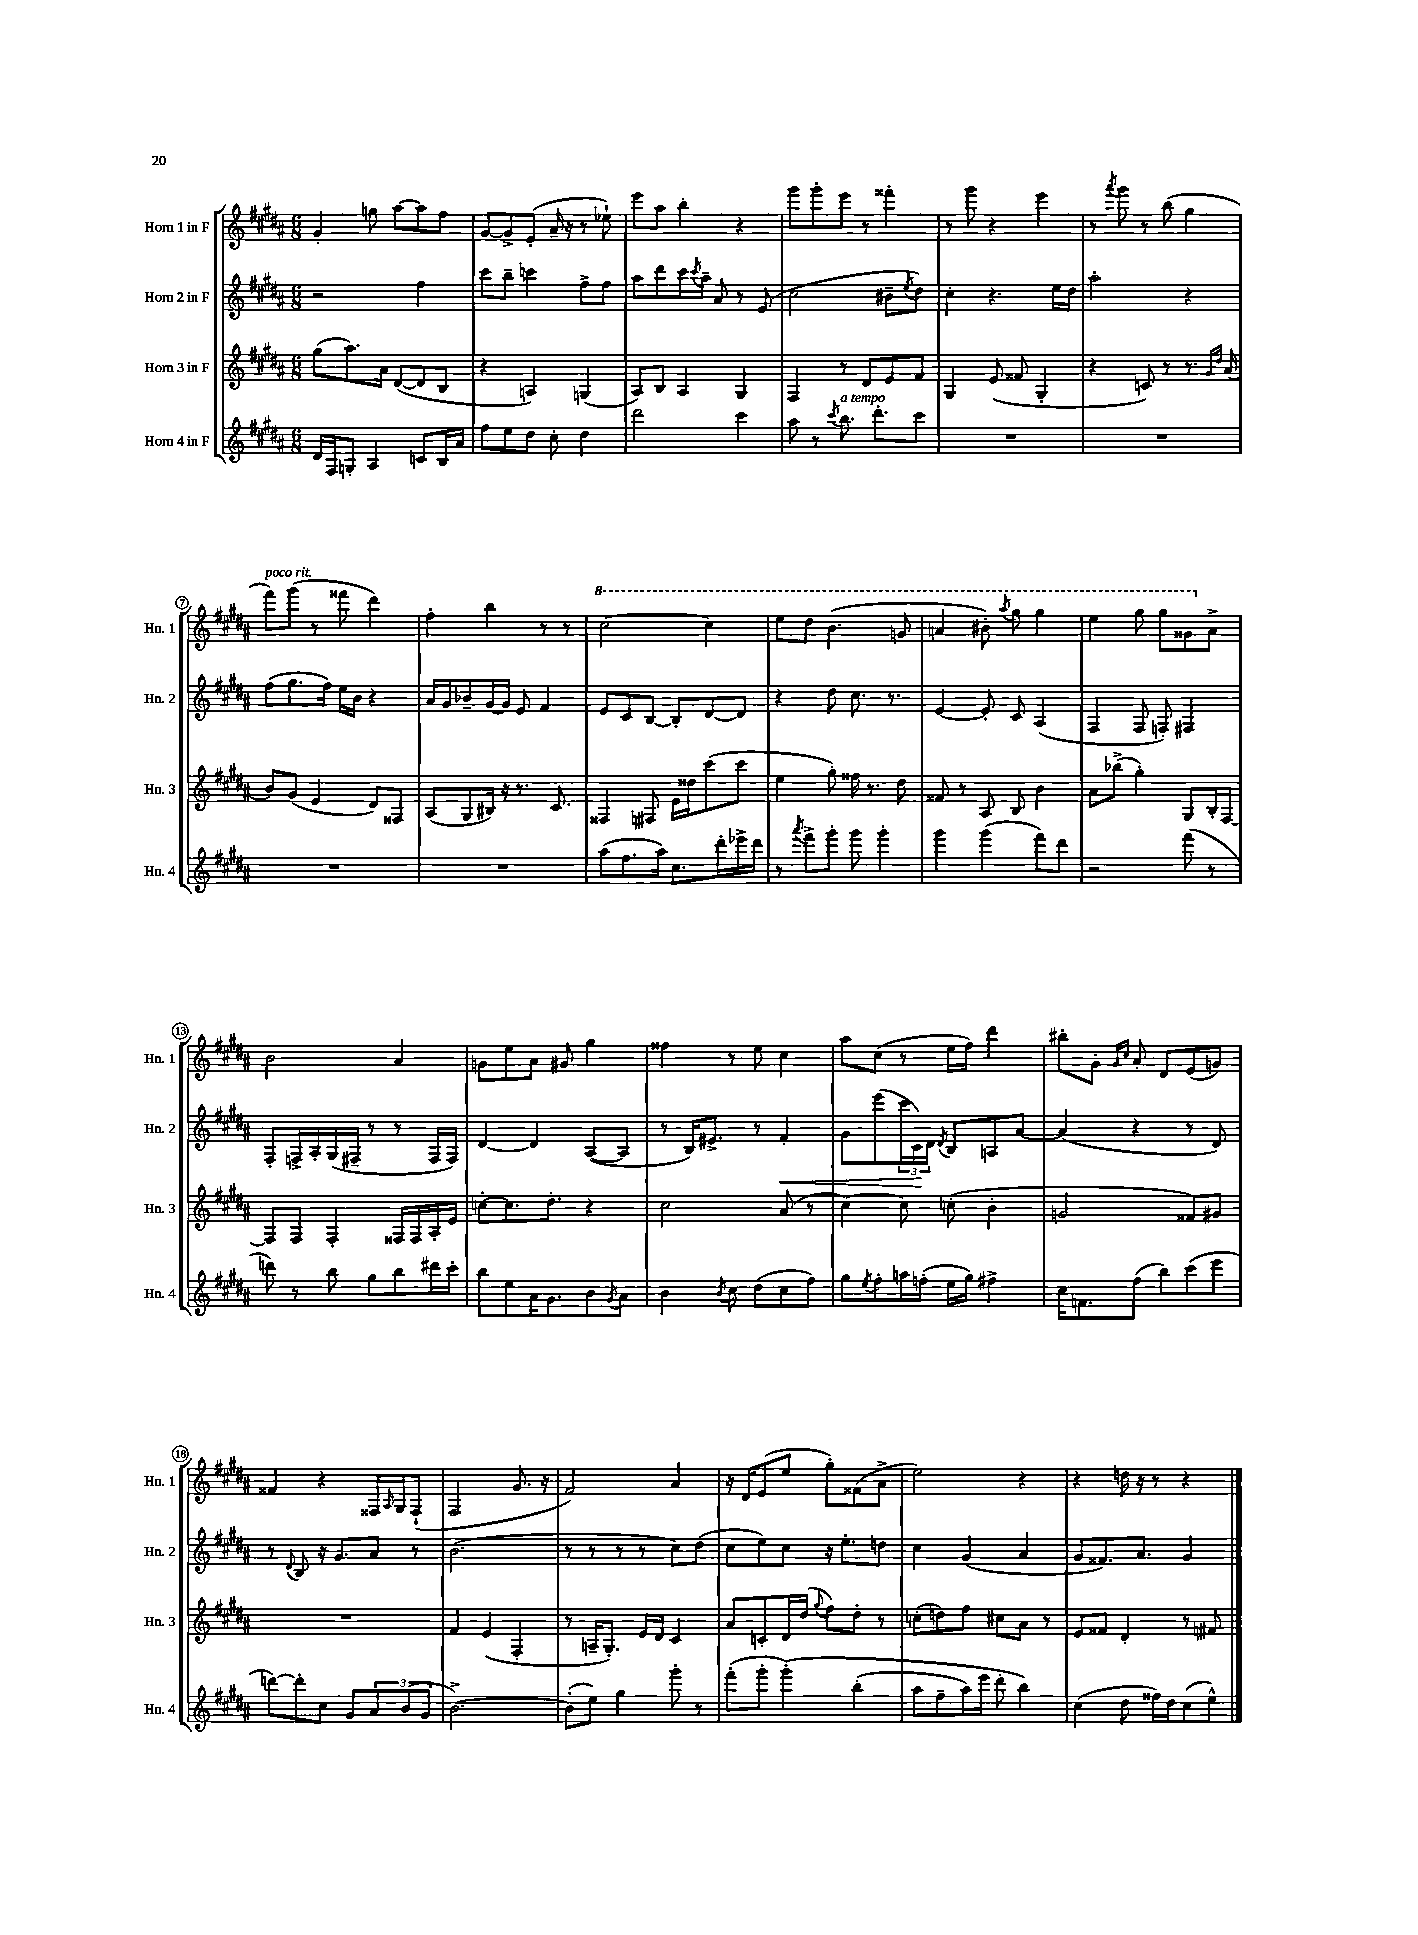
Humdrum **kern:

**kern	**kern	**kern	**dynam	**kern
*part4	*part3	*part2	*part2	*part1
*staff4	*staff3	*staff2	*staff2	*staff1
*I"Horn 4 in F	*I"Horn 3 in F	*I"Horn 2 in F	*	*I"Horn 1 in F
*I'Hn. 4	*I'Hn. 3	*I'Hn. 2	*	*I'Hn. 1
*clefG2	*clefG2	*clefG2	*	*clefG2
*k[f#c#g#d#a#]	*k[f#c#g#d#a#]	*k[f#c#g#d#a#]	*	*k[f#c#g#d#a#]
*M6/8	*M6/8	*M6/8	*	*M6/8
=1	=1	=1	=1	=1
16d#/LL	(8gg#\L	2r	.	4g#'/
16F#/J	.	.	.	.
8Gn'/J	8.aa#\)	.	.	.
4A#/	.	.	.	8ggn\
.	16a#\Jk	.	.	.
.	([8d#/L	.	.	[8aa#\L
8cn/L	8d#/]	4ff#\	.	8aa#\]
16B/L	8B/J	.	.	8ff#\J
16a#/JJ	.	.	.	.
=2	=2	=2	=2	=2
8ff#\L	4r	8ccc#\L	.	[8g#/L
8ee\	.	8bb~\J	.	8g#^/]
8dd#\J	4An/)	4cccn\	.	(8e'/J
8cc#'\	.	.	.	16a#~/
.	.	.	.	16r
4dd#\	(4Gn/	8ff#^\L	.	8r
.	.	8ff#\J	.	8ee-X`\)
=3	=3	=3	=3	=3
2ddd#\	8A#/L)	8aa#\L	.	8eee\L
.	8B/J	8ddd#\	.	8aa#\J
.	4A#/	16ccc#\L	.	4bb'\
.	.	8qccc#/	.	.
.	.	16aa#~\JJ	.	.
.	.	8a#/	.	.
4ccc#\	4G#/	8r	.	4r
.	.	(8e/	.	.
=4	=4	=4	=4	=4
8aa#\	4F#/	2cc#\	.	8ggg#\L
8r	.	.	.	8ggg#'\
8qccc#/	.	.	.	.
!LO:TX:a:i:t=a tempo	!	!	!	!
8.bb\	8r	.	.	8eee\J
.	8d#/L	.	.	8r
8.ddd#'\L	.	.	.	.
.	8e/	8b#X~\L	.	4fff##X'\
.	.	8qee/	.	.
8ccc#\J	8f#/J	8dd#\J)	.	.
=5	=5	=5	=5	=5
2.r	4G#/	4cc#'\	.	8r
.	.	.	.	8ggg#\
.	(8e/	4.r	.	4r
.	8f##X/	.	.	.
.	4G#'/	.	.	4eee\
.	.	16ee\LL	.	.
.	.	16dd#\JJ	.	.
=6	=6	=6	=6	=6
2.r	4r	2aa#'\	.	8r
.	.	.	.	8qaaa#/
.	.	.	.	8ggg#\
.	8cn/)	.	.	8r
.	8r	.	.	(8bb\
.	8.r	4r	.	4gg#\
.	16qqg#/LL	.	.	.
.	16qqdd#/JJ	.	.	.
.	(16a#/	.	.	.
!!LO:LB:g=z
=7	=7	=7	=7	=7
!	!	!	!	!LO:TX:a:i:t=poco rit.
2.r	8b/L)	(8ff#\L	.	8fff#\L)
.	(8g#/J	8.gg#\	.	(8ggg#\J
.	4e/	.	.	8r
.	.	16ff#\Jk)	.	.
.	.	16ee\LL	.	8fff##X\
.	.	16b\JJ	.	.
.	8d#/L)	4r	.	4ddd#\)
.	8F##X/J	.	.	.
=8	=8	=8	=8	=8
2.r	(8A#/L	16a#/LL	.	4ff#'\
.	.	16g#/J	.	.
.	8G#/	8b-X~/	.	.
.	16B#X/Jk)	[16g#/L	.	4bb\
.	16r	16g#/JJ]	.	.
.	8.r	8e/	.	.
.	.	4f#/	.	8r
.	8.c#/	.	.	.
.	.	.	.	8r
=9	=9	=9	=9	=9
*	*	*	*	*8va
(8aa#\L	4F##X/	8e/L	.	[2ccc#\
8.ff#\	.	8c#/	.	.
.	8F#X/	[8B/J	.	.
16aa#\Jk)	.	.	.	.
8.cc#\L	16e\LL	8B'/L]	.	.
.	16dd##X\J	.	.	.
.	(8ccc#\	[8d#/	.	4ccc#\]
16ddd#'\L	.	.	.	.
16eee-X^\	8ccc#\J	8d#/J]	.	.
16ddd#\JJ	.	.	.	.
=10	=10	=10	=10	=10
8r	4ee\	4r	.	8eee\L
8qaaa#/	.	.	.	.
8fff#^\L	.	.	.	8ddd#\J
8ggg#'\J	8gg#'\)	8dd#\	.	(4.bb\
8ggg#\	16ff##X\	8.cc#\	.	.
.	8.r	.	.	.
4ggg#'\	.	.	.	.
.	.	8.r	.	.
.	8dd#\	.	.	8ggn/
=11	=11	=11	=11	=11
4ggg#\	8f##X/	[4e/	.	4aan/
.	8r	.	.	.
(4ggg#\	8A#/	8e'/]	.	8bb#X'\)
.	.	.	.	8qaaa#/
.	8B/	8c#/	.	8ggg#\
8fff#\L)	4b\	(4A#/	.	4ggg#\
8ddd#\J	.	.	.	.
=12	=12	=12	=12	=12
2r	8a#\L	4F#/	.	4eee\
.	(8bb-X^\J	.	.	.
.	4gg#'\)	8F#/	.	8ggg#\
.	.	8Fn'/)	.	8ggg#\L
(8fff#\	8G#/L	4F#X/	.	8gg##X\
*	*	*	*	*X8va
8r	16B'/L	.	.	8a#^\J
.	[16F#/JJ	.	.	.
!!LO:LB:g=z
=13	=13	=13	=13	=13
8dddn\)	8F#/L]	8F#'/L	.	2b\
8r	8F#/J	16Fn^/L	.	.
.	.	16A#'/	.	.
8bb\	4F#'/	(16G#/	.	.
.	.	16F#X~/JJ	.	.
8gg#\L	.	8r	.	.
8bb\	16F##X/LL	8r	.	4a#/
.	16F##/	.	.	.
16ddd#X\L	16A#'/	16F#/LL	.	.
16ccc#'\JJ	16e/JJ	16F#/JJ)	.	.
=14	=14	=14	=14	=14
8bb\L	[8ccn'\L	[4d#/	.	8gn\L
8ee\	8.cc\]	.	.	8ee\
16a#\K	.	4d#/]	.	8a#\J
8.g#\	8.dd#'\J	.	.	.
.	.	.	.	8g#X/
8b\	4r	([8A#/L	.	4gg#\
8qg#/	.	.	.	.
8a#\J	.	8A#/J]	.	.
=15	=15	=15	=15	=15
4b\	2cc#\	8r	.	4ff##X\
.	.	16B/KL)	.	.
.	.	8.e#X^/J	.	.
8qb/	.	.	.	.
8cc#\	.	.	.	8r
(8dd#\L	.	8r	.	8ee\
!	!	!	!LO:HP:b	!
8cc#\	(8a#/	4f#'/	<	4cc#\
8ff#\J)	8r	.	.	.
=16	=16	=16	=16	=16
8gg#\L	[4cc#\)	8g#\L	.	8aa#\L
8qee/	.	.	.	.
8ff#'\	.	(8eee\	.	(8cc#\J
16aan\L	8cc#\]	24ccc#\L	.	8r
.	.	24c#\)	.	.
(16ffn'\JJ	.	.	.	.
.	.	24d#\JJ	[	.
.	.	8qd#/	.	.
16ee\LL	(8ccn'\	8B/L	.	16ee\LL
16gg#\JJ)	.	.	.	16ff#\JJ)
4ff#X^\	4b'\	8An/	.	4ddd#\
.	.	[8a#/J	.	.
=17	=17	=17	=17	=17
16cc#\KL	2gn/	(4a#/]	.	8bb#X'\L
8.fn\	.	.	.	.
.	.	.	.	8g#'\J
.	.	.	.	16qqg#/LL
.	.	.	.	16qqcc#/JJ
(8ff#\J	.	4r	.	8a#'/
8bb\L)	.	.	.	8d#/L
(8ccc#\	8f##X/L)	8r	.	(8e/
8eee\J	8g#X/J	8d#/)	.	8gn/J)
!!LO:LB:g=z
=18	=18	=18	=18	=18
[8dddn\L)	2.r	8r	.	4f##X/
.	.	8qqd#/	.	.
8ddd'\]	.	8B/	.	.
8cc#\J	.	16r	.	4r
.	.	8.g#/L	.	.
8g#/L	.	.	.	.
12a#/	.	8a#/J	.	16F##X/LL
.	.	.	.	16qqA#/
.	.	.	.	16G#/J
(12b/	.	.	.	.
.	.	8r	.	(8F##`/J
12g#/J	.	.	.	.
=19	=19	=19	=19	=19
[2.b^\)	4f#/	(2.b\	.	2F#/
.	(4e/	.	.	.
.	4F#'/	.	.	8.g#/
.	.	.	.	16r
=20	=20	=20	=20	=20
(8b'\L]	8r	8r	.	2f#/)
8ee\J)	16An~/KL	8r	.	.
.	8.G#'/J)	.	.	.
4gg#\	.	8r	.	.
.	16e/LL	8r	.	.
.	16d#/JJ	.	.	.
8ggg#'\	4c#/	8cc#\L)	.	4a#/
8r	.	(8dd#\J	.	.
=21	=21	=21	=21	=21
(8fff#'\L	8a#/L	8cc#\L	.	16r
.	.	.	.	16d#/KL
8ggg#'\J	8cn'/	8ee\)	.	(8e/
(4ggg#'\)	16d#/L	8cc#\J	.	8ee/J
.	(16dd#/JJ	.	.	.
.	8qqgg#/	.	.	.
.	8ff#\L)	16r	.	8gg#'\L)
.	.	8.ee'\L	.	.
(4bb'\	8dd#'\J	.	.	(8f##X\
.	8r	8ddn\J	.	8a#^\J
=22	=22	=22	=22	=22
8aa#\L	(8ccn'\L	4cc#\	.	2ee\)
8ff#~\	8ddn\)	.	.	.
16aa#\L)	8ff#\J	(4g#/	.	.
16eee\JJ	.	.	.	.
8ddd#'\	8cc#X\L	.	.	.
4bb\)	8a#\J	4a#/	.	4r
.	8r	.	.	.
=23	=23	=23	=23	=23
(4cc#\	8e/L	8g#/L	.	4r
.	8f##X/J	8.f##X/)	.	.
8dd#\	4d#'/	.	.	16ddn\
.	.	8.a#/J	.	16r
16ff##X\LL)	.	.	.	8r
16dd#\J	.	.	.	.
(8cc#\	8r	4g#/	.	4r
8ee^^\J)	8f#X/	.	.	.
==	==	==	==	==
*-	*-	*-	*-	*-
